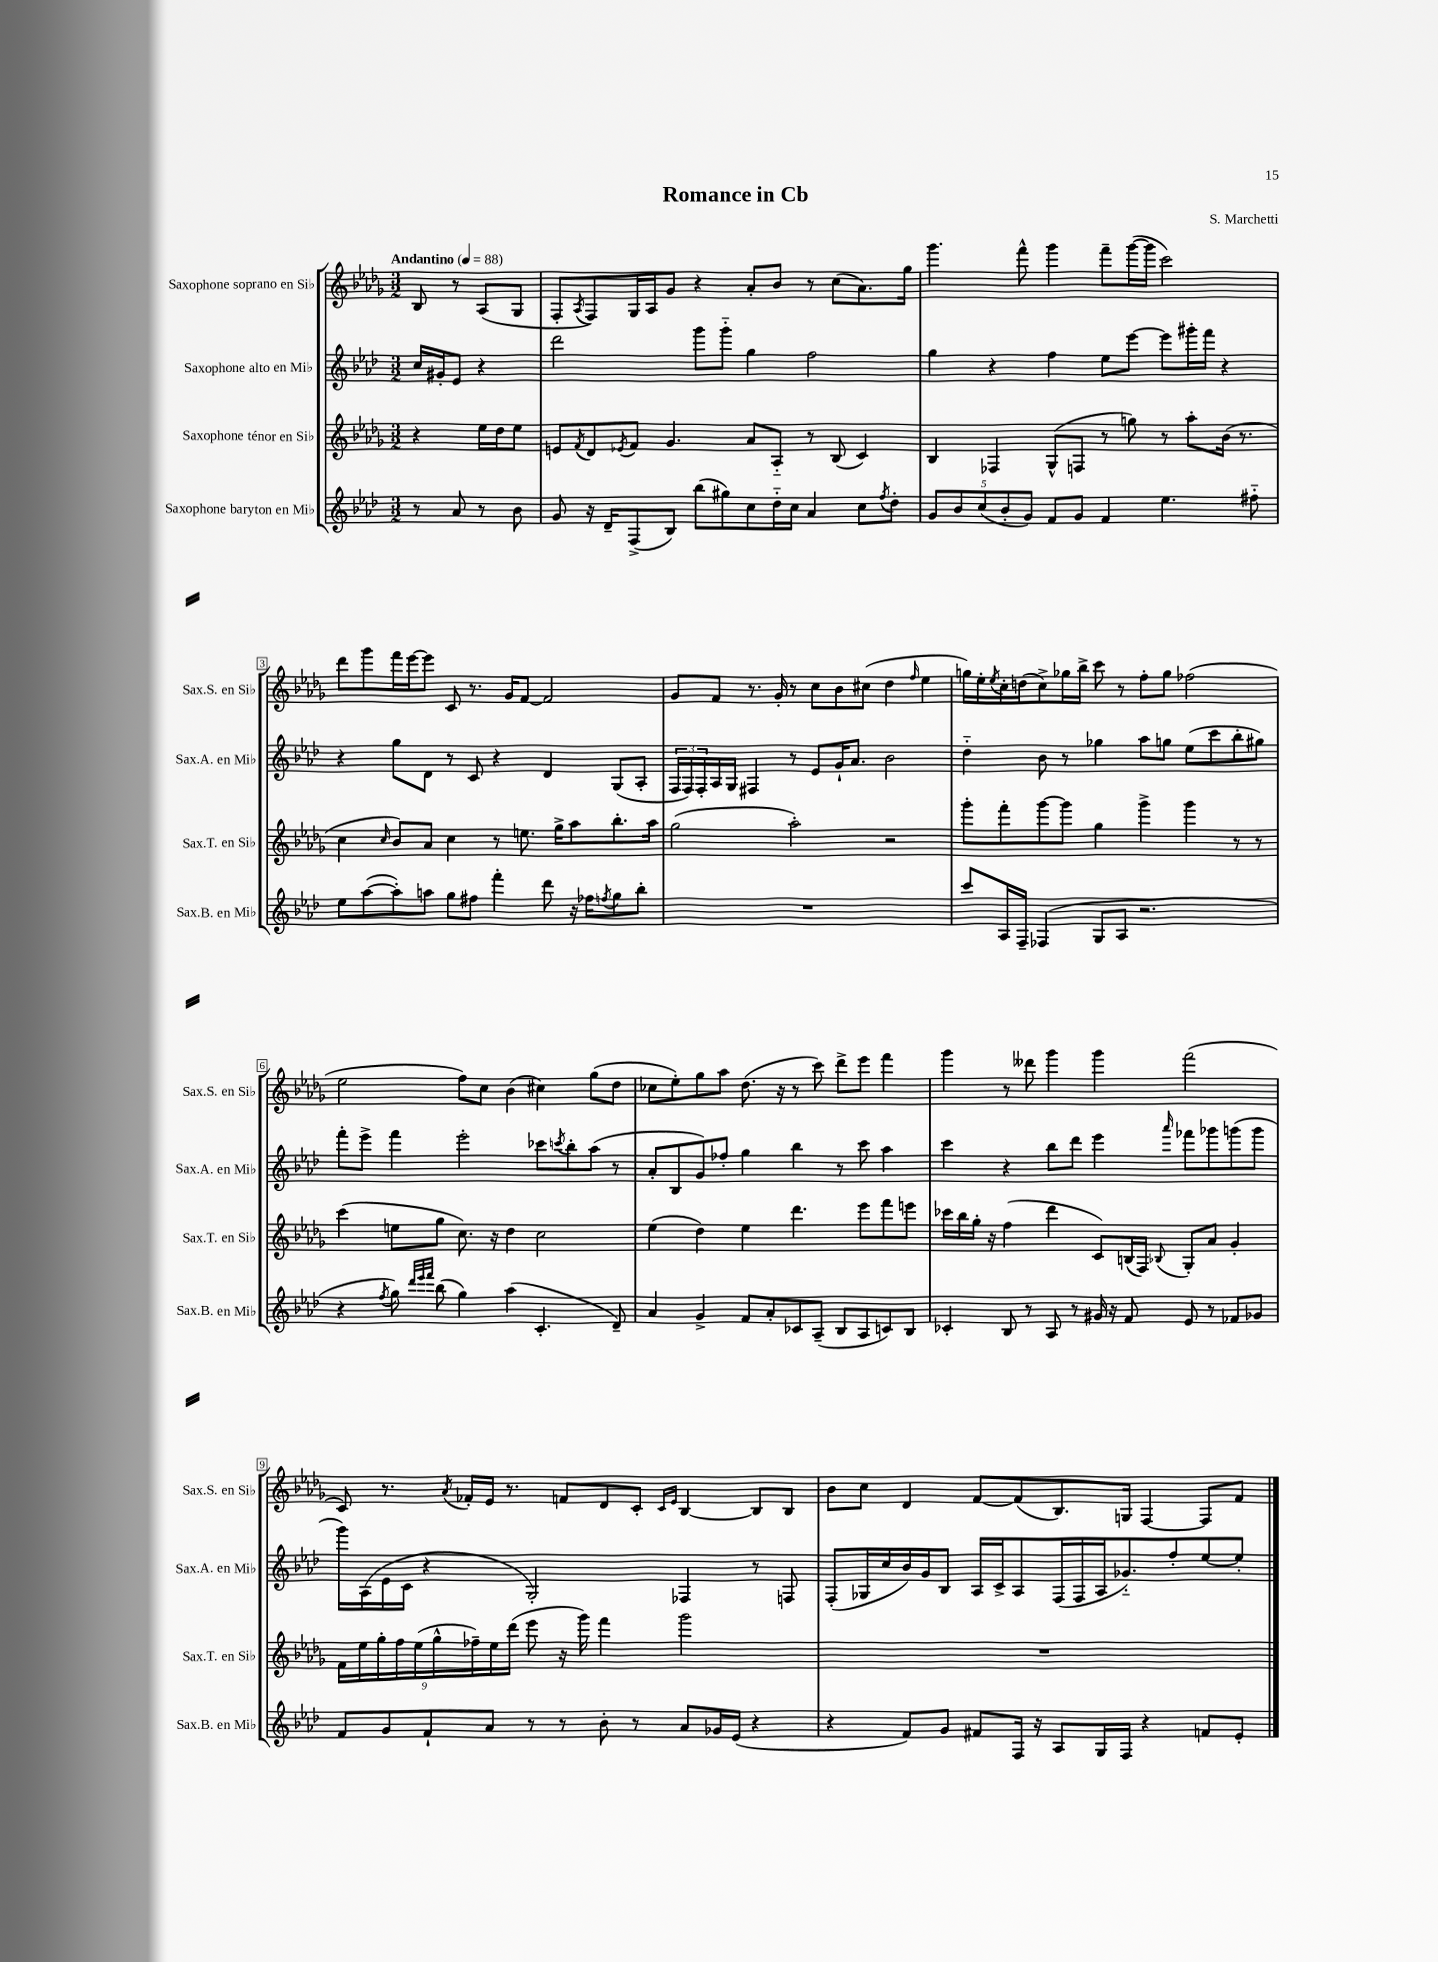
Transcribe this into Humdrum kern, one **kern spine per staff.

**kern	**kern	**kern	**kern
*staff4	*staff3	*staff2	*staff1
*clefG2	*clefG2	*clefG2	*clefG2
*k[b-e-a-d-]	*k[b-e-a-d-g-]	*k[b-e-a-d-]	*k[b-e-a-d-g-]
*M3/2	*M3/2	*M3/2	*M3/2
*MM88	*MM88	*MM88	*MM88
8r	4r	16cc/LL	8B-/
.	.	16g#'/J	.
8a-/	.	8e-/J	8r
8r	16ee-\LL	4r	(8A-/L
.	16dd-\J	.	.
8b-\	8ee-\J	.	8G-/J
=	=	=	=
8g/	8e/L	2ddd-\	8F'/L
.	8qf/	.	8qA-/
16r	8d-/	.	8F/)
16d-~/LK	.	.	.
.	8qe-/	.	.
(8F^/	8f/J	.	16G-/L
.	.	.	16A-/J
8B-/J)	4.g-/	.	8g-/J
(8bb-\L	.	8ggg\L	4r
8gg#\)	.	8ggg'~\J	.
8cc\	8a-/L	4gg\	8a-'/L
16dd-'~\L	8A-'~/J	.	8b-/J
16cc\JJ	.	.	.
4a-/	8r	2ff\	8r
.	(8B-/	.	(8cc\L
8cc\L	4c/)	.	8.a-\)
8qff/	.	.	.
8dd-'\J	.	.	.
.	.	.	16gg-\Jk
=	=	=	=
10g/L	4B-/	4gg\	4.ggg-\
10b-/	.	.	.
(10cc/	.	.	.
.	4F-/	4r	.
10b-'/	.	.	.
.	.	.	8fff^^\
10g/J)	.	.	.
8f/L	(8G-^^/L	4ff\	4ggg-\
8g/J	8F/J	.	.
4f/	8r	8ee-\L	8fff~\L
.	8gg\)	[8eee-\J	([16ggg-\L
.	.	.	16ggg-\]JJ
4.ee-\	8r	8eee-\]L	2ccc\)
.	8aa-'\L	16ggg#'\L	.
.	.	16fff\JJ	.
.	(16b-\Jk	4r	.
.	8.r	.	.
8ff#'~\	.	.	.
=	=	=	=
8ee-\L	4cc\	4r	8ddd-\L
([8aa-\	.	.	8ggg-\
.	16qqcc/	.	.
8aa-'\])	8b-/L)	8gg\L	16fff\L
.	.	.	[16eee-\J
8aa\J	8a-/J	8d-\J	8eee-\]J
8gg\L	4cc\	8r	8c/
8ff#\J	.	8c/	8.r
4fff'\	8r	4r	.
.	.	.	16g-/LK
.	8.ee\	.	[8f/J
8ddd-\	.	4d-/	2f/]
.	16gg-^\LK	.	.
16r	8aa-\	.	.
16ff-\LK	.	.	.
8qff/	.	.	.
8gg\	8.bb-'\	(8G/L	.
8bb-'\J	.	8A-'/J	.
.	16aa-\Jk	.	.
=	=	=	=
1.r	(2gg-\	24F/LL	8g-/L
.	.	24F/)	.
.	.	24F'/	.
.	.	16A-/	8f/J
.	.	16G/JJ	.
.	.	4F#/	8.r
.	.	.	16g-'/
.	2aa-'\)	8r	8r
.	.	8e-/L	8cc\L
.	.	16g`/K	8b-\
.	.	8.a-/J	.
.	.	.	(8cc#\J
.	2r	2b-\	4dd-\
.	.	.	16qqff/
.	.	.	4ee-\
=	=	=	=
8ccc/L	8ggg-'\L	4dd-'~\	16gg\LL)
.	.	.	16ee-'\
.	.	.	8qee-/
16A-/L	8fff'\	.	16cc'\
16F~/JJ	.	.	(16dd\J
(4F-/	[8ggg-\	8b-\	8cc^\)
.	8ggg-\]J	8r	16gg-\L
.	.	.	16bb-^\JJ
8G/L	4gg-\	4gg-\	8ccc\
8A-/J	.	.	8r
2.r	4ggg-^\	8aa-\L	8ff'\L
.	.	8gg\J	8gg-\J
.	4ggg-\	(8ee-\L	(2ff-\
.	.	8ccc\	.
.	8r	8bb-'\	.
.	8r	8gg#\J)	.
=	=	=	=
4r	(4ccc\	8fff'\L	2ee-\
.	.	8eee-^\J	.
8qff/	.	.	.
8gg\)	8ee\L	4fff\	.
32qqddd-/LLL	.	.	.
32qqeee-/	.	.	.
32qqfff/JJJ	.	.	.
(8bb-\	8gg-\J	.	.
4gg\)	8.cc\)	2eee-'\	8ff\L)
.	.	.	8cc\J
.	16r	.	.
(4aa-\	4dd-\	.	(4b-\
4.c'/	2cc\	8ccc-\L	4cc#\)
.	.	8qccc/	.
.	.	8bb-'\	.
.	.	(8aa-\J	(8gg-\L
8d-~/)	.	8r	8dd-\J
=	=	=	=
4a-/	(4ee-\	8a-'/L	8cc-\L
.	.	8B-/	8ee-'\)
4g^/	4dd-\)	8g/)	8gg-\
.	.	8ff-'/J	8aa-\J
8f/L	4ee-\	4gg\	(8.dd-\
8a-'/	.	.	.
.	.	.	16r
8c-/	4.ddd-\	4bb-\	8r
(8A-~/J	.	.	8ccc\)
8B-/L	.	8r	8ddd-^\L
8A-/	8eee-\L	8ccc\	8eee-\J
8c/)	8fff\	4aa-\	4fff\
8B-/J	8eee\J	.	.
=	=	=	=
4c-'/	16ccc-\LL	4ccc\	4ggg-\
.	16bb-\	.	.
.	16gg-'\JJ	.	.
.	16r	.	.
8B-/	(4ff\	4r	8r
8r	.	.	8ddd--\
8A-/	4ddd-\	8bb-\L	4ggg-\
8r	.	8ddd-\J	.
16g#/	8c/L)	4eee-\	4ggg-\
16r	.	.	.
8f/	(16B/L	.	.
.	16F/JJ)	.	.
.	8qqB-/	16qqaaa-/	.
8e-/	8G-'/L	8fff-\L	(2fff\
8r	8a-/J	8ggg-\	.
8f-/L	4g-'/	(8ggg\	.
8g-/J	.	8ggg\J	.
=	=	=	=
8f/L	18f\LL	16ggg\LL)	8c/)
.	18ee-\	.	.
.	.	(16A-\	.
.	18gg-'\	.	.
8g/	.	16e-\	8.r
.	18ff\	.	.
.	.	16c\JJ	.
.	(18ee-\	.	.
8f`/	.	4r	.
.	18gg-^^\	.	.
.	.	.	8qa-/
.	.	.	16f-'/LL
.	18ff-~\)	.	.
8a-/J	.	.	16e-/JJ
.	18ee-\	.	.
.	.	.	8.r
.	(18ddd-\JJ	.	.
8r	8eee-\	2G'/)	.
8r	16r	.	8f/L
.	16ggg-\)	.	.
8b-'\	4fff\	.	8d-/
8r	.	.	8c'/J
.	.	.	16qqc/LL
.	.	.	16qqe-/JJ
8a-/L	2ggg-\	4F-/	[4B-/
16g-/L	.	.	.
(16e-/JJ	.	.	.
4r	.	8r	8B-/]L
.	.	8F/	8B-/J
=	=	=	=
4r	1.r	(8F'/L	8b-\L
.	.	16G-/L	8cc\J
.	.	16cc/	.
8f/L)	.	16b-/)	4d-/
.	.	16g/J	.
8g/J	.	8B-/J	.
8f#/L	.	16A-/LL	[8f/L
.	.	16c^/J	.
16F/Jk	.	8A-/	(8f/]
16r	.	.	.
8A-/L	.	(16F/L	8.B-/)
.	.	16F/	.
16G/L	.	16A-/J	.
16F/JJ	.	8.g-'~/)	16G/Jk
4r	.	.	[4F/
.	.	8ff'/	.
8f/L	.	[8ee-/	8F/]L
8e-'/J	.	8ee-'/]J	8f/J
==	==	==	==
*-	*-	*-	*-
